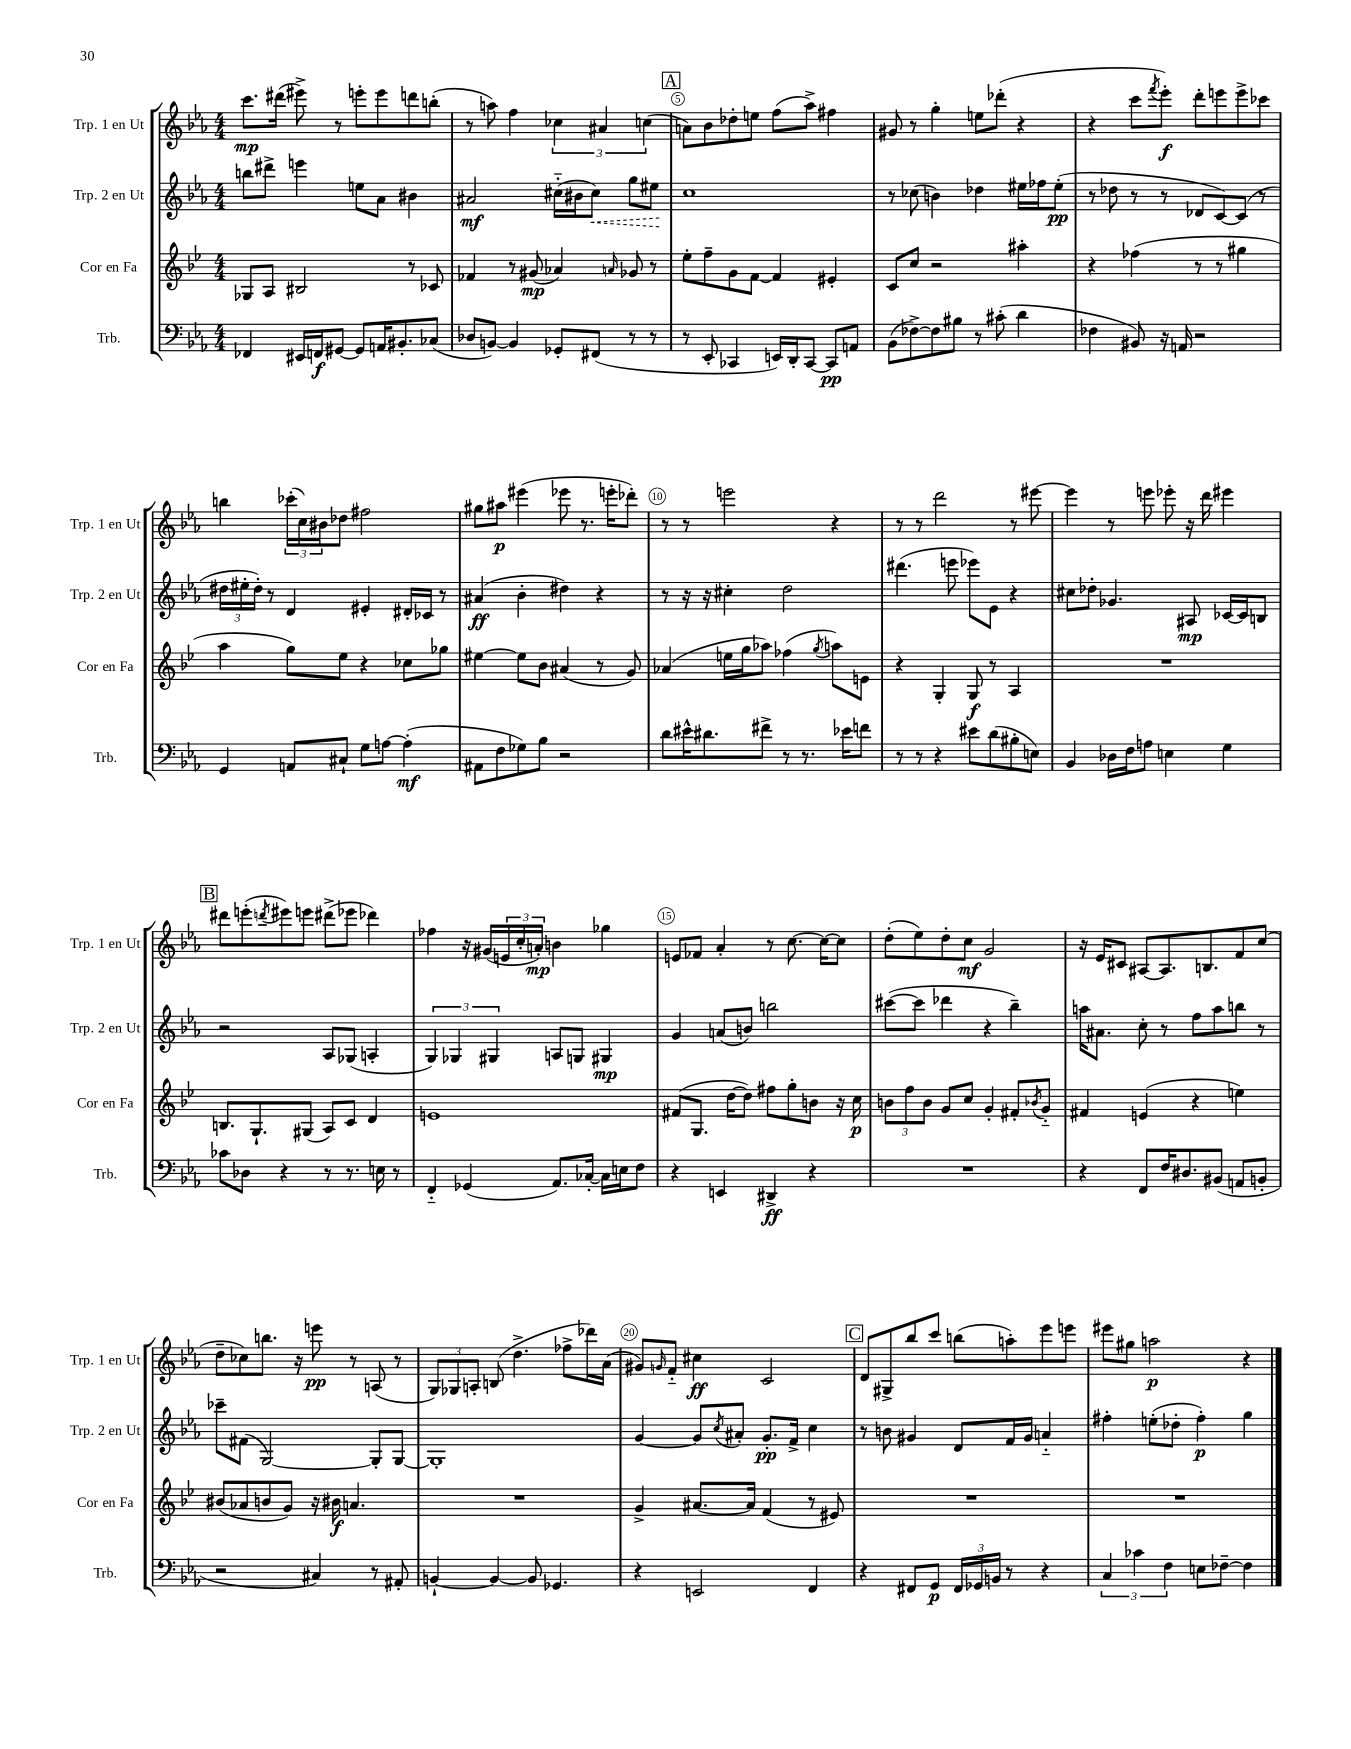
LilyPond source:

<<
\new StaffGroup <<
\new Staff = "s0" \with { instrumentName = "Trp. 1 en Ut" shortInstrumentName = "Trp. 1 en Ut" } {
    \clef treble \key ees \major \numericTimeSignature \time 4/4
    c'''8.\mp dis'''16( eis'''8->) r8 e'''8-. e'''8 d'''8 b''8-.( |
    r8 a''8) f''4 \tuplet 3/2 { ces''4 ais'4 c''4( } |
    \mark \markup { \box "A" } a'8) bes'8 des''8-. e''8 f''8( aes''8->) fis''4 |
    gis'8 r8 g''4-. e''8 des'''8-.( r4 |
    r4 c'''8 \acciaccatura { f'''8 } ees'''8-.\f) d'''8-. e'''8 e'''8-> ces'''8 |
    b''4 \tuplet 3/2 { ces'''16-.( c''16) bis'16 } des''8 fis''2 |
    gis''8 ais''8\p eis'''4( ees'''8 r8. e'''16-. des'''8-.) |
    r8 r8 e'''2 r4 |
    r8 r8 d'''2 r8 eis'''8~ |
    eis'''4 r8 e'''8 ees'''8-. r16 d'''16 eis'''4 |
    \mark \markup { \box "B" } dis'''8 e'''8-.( \acciaccatura { d'''8 } eis'''8) e'''8 dis'''8->( ees'''8 des'''4) |
    fes''4 r16 gis'16( \tuplet 3/2 { e'16 c''16-. a'16-.\mp) } b'4 ges''4 |
    e'8 fes'8 aes'4-. r8 c''8.~ c''16~ c''8 |
    d''8-.( ees''8) d''8-. c''8\mf g'2 |
    r16 ees'16 cis'8 ais8~ ais8. b8. f'8 c''8( |
    d''8-- ces''8) b''8. r16 e'''8\pp r8 a8( r8 |
    \tuplet 3/2 { g8) ges8 a8-. } b8( d''4.-> fes''8-> des'''16) aes'16( |
    gis'8) \grace { g'16 } f'8-_ cis''4\ff c'2 |
    \mark \markup { \box "C" } d'8 gis8-> bes''8 c'''8 b''8( a''8-.) ees'''8 e'''8 |
    eis'''8 gis''8 a''2\p r4 \bar "|." |
}
\new Staff = "s1" \with { instrumentName = "Trp. 2 en Ut" shortInstrumentName = "Trp. 2 en Ut" } {
    \clef treble \key ees \major \numericTimeSignature \time 4/4
    b''8 dis'''8-> e'''4 e''8 aes'8 bis'4 |
    ais'2\mf cis''16-_( bis'16 \once \override Hairpin.style = #'dashed-line cis''8\<) g''8 eis''8\! |
    \mark \markup { \box "A" } c''1 |
    r8 ces''8( b'4) des''4 eis''16 fes''16 eis''8-.\pp( |
    r8 des''8 r8 r8 des'8 c'8~) c'8( r8 |
    \tuplet 3/2 { dis''16 eis''16-. dis''16-.) } r8 d'4 eis'4-. dis'16-. ces'16 r8 |
    ais'4\ff( bes'4-. dis''4) r4 |
    r8 r16 r16 cis''4-. d''2 |
    dis'''4.( e'''8 ees'''8) ees'8 r4 |
    cis''8 des''8-. ges'4. ais8\mp ces'16~ ces'16 b8 |
    \mark \markup { \box "B" } r2 aes8 ges8( a4-. |
    \tuplet 3/2 { g4) ges4 gis4 } a8 g8 gis4\mp |
    g'4 a'8( b'8) b''2 |
    cis'''8~( cis'''8 des'''4 r4 bes''4--) |
    a''16 ais'8. c''8-. r8 f''8 a''8 b''8 r8 |
    ces'''8-- fis'8( g2~) g8-. g8~ |
    g1-. |
    g'4~ g'8 \acciaccatura { c''8 } ais'8-. g'8.-.\pp f'16-> c''4 |
    \mark \markup { \box "C" } r8 b'8 gis'4 d'8 f'16 gis'16 a'4-_ |
    fis''4-. e''8-.( des''8-. fis''4-.\p) g''4 \bar "|." |
}
\new Staff = "s2" \with { instrumentName = "Cor en Fa" shortInstrumentName = "Cor en Fa" } {
    \clef treble \key bes \major \numericTimeSignature \time 4/4
    ges8 a8 bis2 r8 ces'8 |
    fes'4 r8 gis'8\mp( aes'4) \grace { a'16 } ges'8 r8 |
    \mark \markup { \box "A" } ees''8-. f''8-- g'8 f'8~ f'4 eis'4-. |
    c'8 c''8 r2 ais''4-. |
    r4 fes''4( r8 r8 gis''4 |
    a''4 g''8) ees''8 r4 ces''8 ges''8 |
    eis''4~ eis''8 bes'8 ais'4( r8 g'8) |
    aes'4( e''16 g''16 aes''8) fes''4( \acciaccatura { g''8 } a''8) e'8 |
    r4 g4-. g8\f r8 a4 |
    R1 |
    \mark \markup { \box "B" } b8. g8.-! gis8( a8) c'8 d'4 |
    e'1 |
    fis'8( g8. d''16~ d''8) fis''8 g''8-. b'8 r16 c''16\p |
    \tuplet 3/2 { b'8 f''8 b'8 } g'8 c''8 g'4-. fis'8-. \acciaccatura { bes'8 } g'8-_ |
    fis'4 e'4( r4 e''4) |
    bis'8( aes'8 b'8 g'8) r16 bis'16\f a'4. |
    R1 |
    g'4-> ais'8.~ ais'16 f'4( r8 eis'8) |
    \mark \markup { \box "C" } R1 |
    R1 \bar "|." |
}
\new Staff = "s3" \with { instrumentName = "Trb." shortInstrumentName = "Trb." } {
    \clef bass \key ees \major \numericTimeSignature \time 4/4
    fes,4 eis,16 f,16\f gis,8~ gis,8 a,16 bis,8.-. ces8( |
    des8 b,8~) b,4 ges,8-. fis,8( r8 r8 |
    \mark \markup { \box "A" } r8 ees,8-. ces,4 e,16) d,16-. ces,8~ ces,8\pp a,8 |
    bes,8( fes8~->) fes8 bis8 r8 cis'8-.( d'4 |
    fes4 bis,8) r16 a,16 r2 |
    g,4 a,8 cis8-! g8 a8~ a4-.\mf( |
    ais,8 f8 ges8) bes8 r2 |
    d'8 eis'16-^ dis'8. fis'8-> r8 r8. ees'16 f'8 |
    r8 r8 r4 eis'8 d'8( bis8-. e8) |
    bes,4 des16 f16 a8 e4 g4 |
    \mark \markup { \box "B" } ces'8 des8 r4 r8 r8. e16 r8 |
    f,4-_ ges,4( aes,8.) ces16~-. ces16 e16 f8 |
    r4 e,4 dis,4->\ff r4 |
    R1 |
    r4 f,8 f16 dis8. bis,8( a,8 b,8-. |
    r2 cis4) r8 ais,8-. |
    b,4~-! b,4~ b,8 ges,4. |
    r4 e,2 f,4 |
    \mark \markup { \box "C" } r4 fis,8 g,8\p \tuplet 3/2 { fis,16 ges,16 b,16 } r8 r4 |
    \tuplet 3/2 { c4 ces'4 f4 } e8 fes8~-- fes4 \bar "|." |
}
>>
>>
\layout { \context { \Score currentBarNumber = #3 \override BarNumber.break-visibility = ##(#f #t #t) barNumberVisibility = #(every-nth-bar-number-visible 5) \override BarNumber.stencil = #(make-stencil-circler 0.1 0.3 ly:text-interface::print) } }
